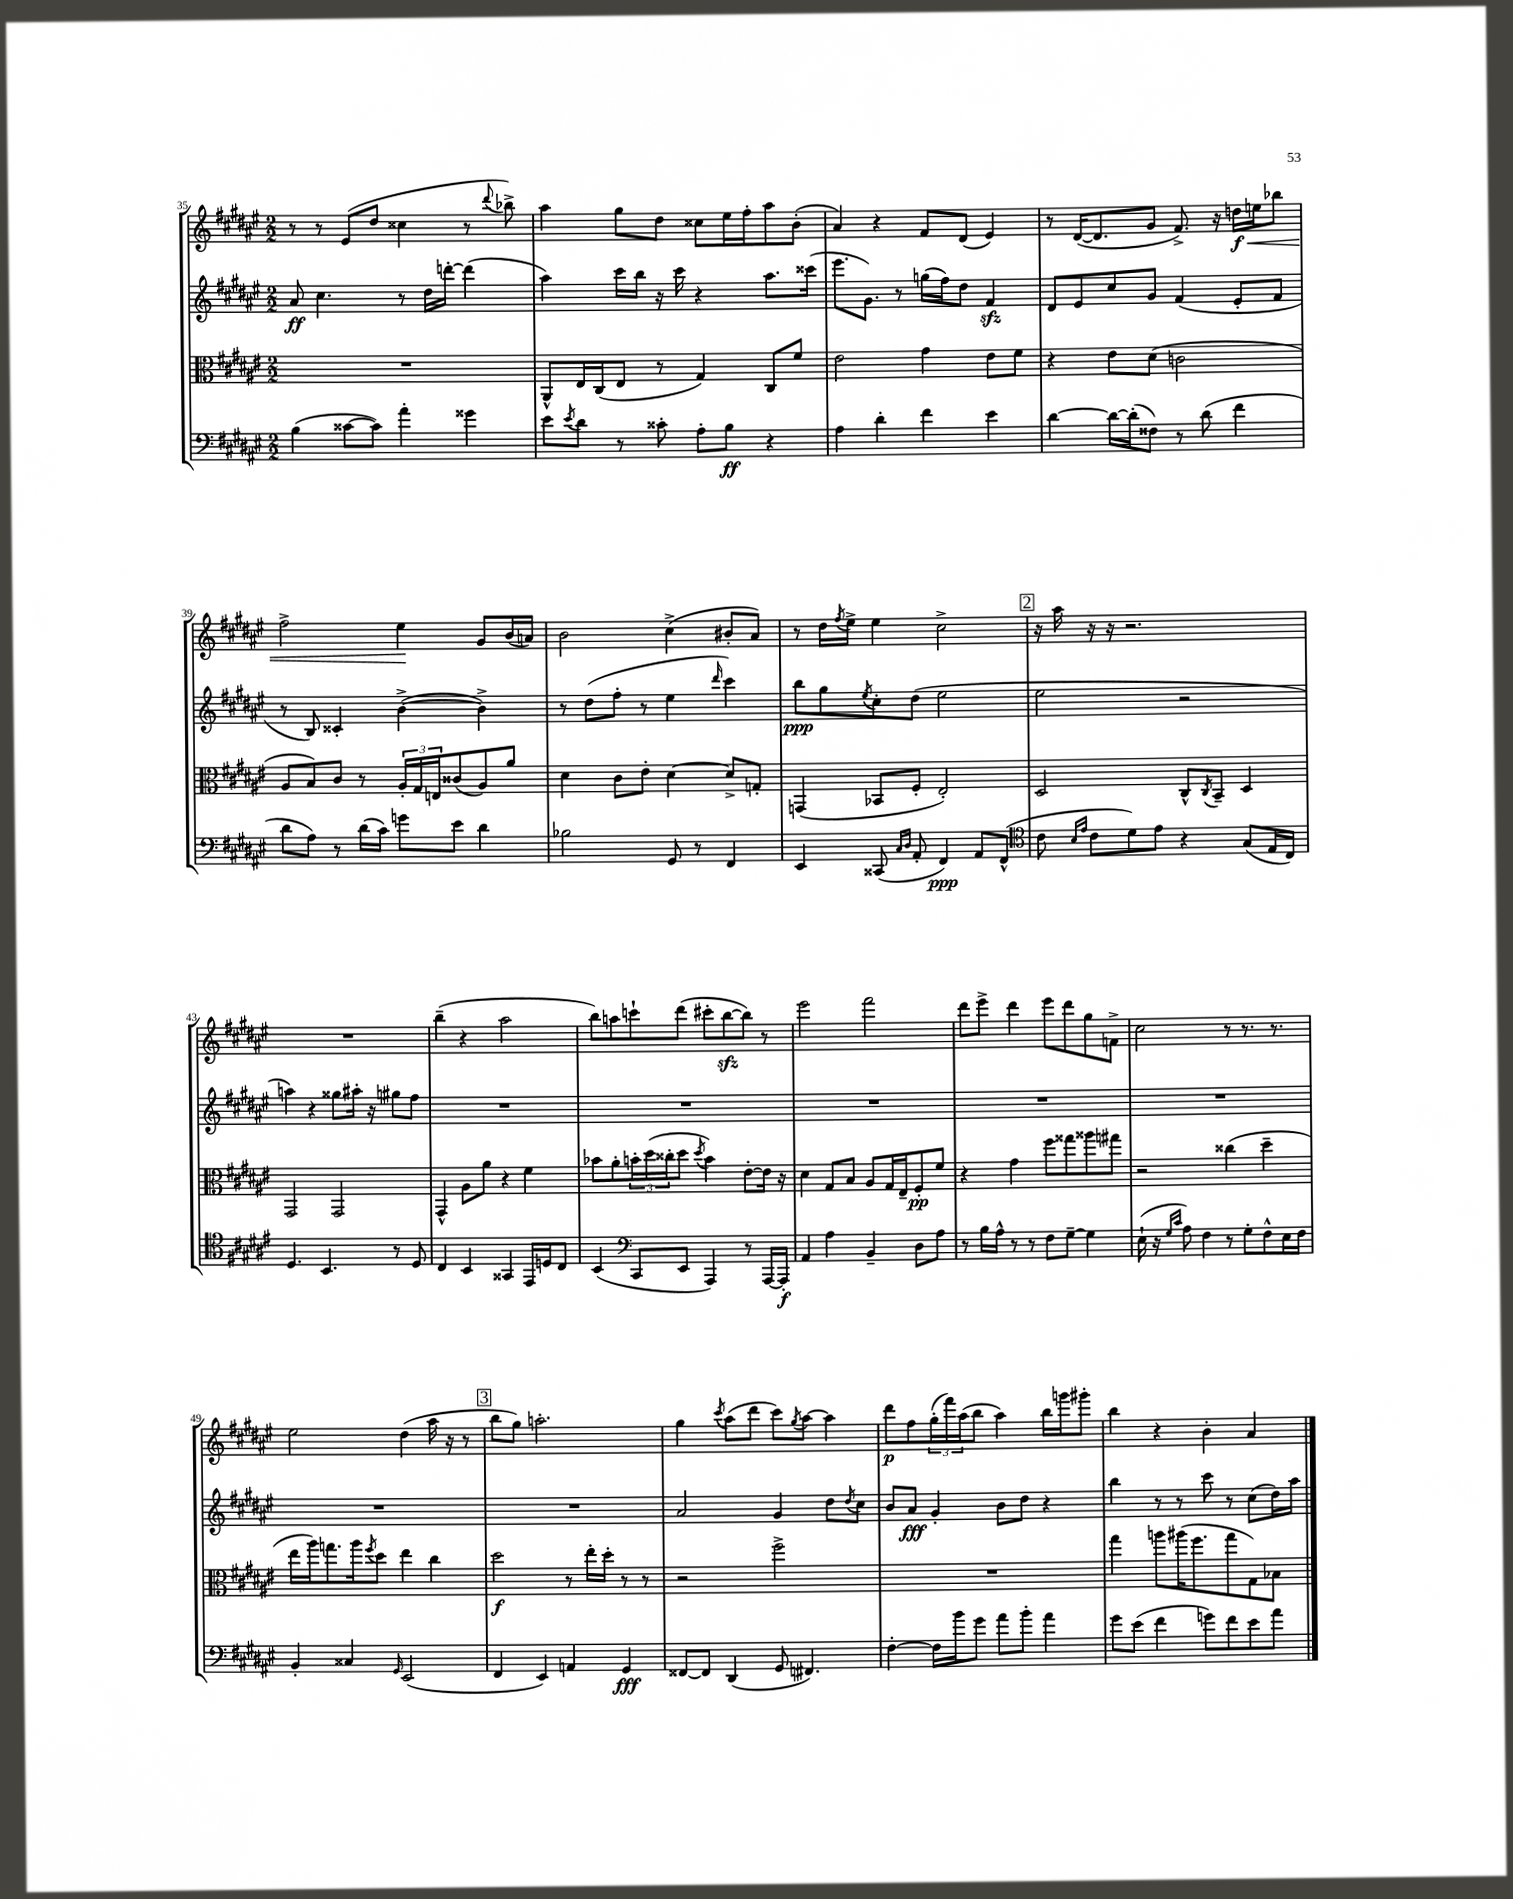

**kern	**kern	**kern	**kern
*staff4	*staff3	*staff2	*staff1
*clefF4	*clefC3	*clefG2	*clefG2
*k[f#c#g#d#a#e#]	*k[f#c#g#d#a#e#]	*k[f#c#g#d#a#e#]	*k[f#c#g#d#a#e#]
*M2/2	*M2/2	*M2/2	*M2/2
(4B	1r	8a#	8r
.	.	4.cc#	8r
[8c##	.	.	(8e#
8c##])	.	.	8dd#
4a#'	.	8r	4cc##
.	.	16dd#	.
.	.	[16ddd'	.
4g##	.	(4ddd]	8r
.	.	.	8qqddd#
.	.	.	8bb-^)
=	=	=	=
8e#	8AA#^^	4aa#)	4aa#
8qe#	.	.	.
8d#	16E#	.	.
.	(16C#	.	.
8r	8E#	16ccc#	8gg#
.	.	16bb	.
8c##'	8r	16r	8dd#
.	.	16ccc#	.
8A#'	4G#)	4r	8cc##
8B	.	.	16ee#
.	.	.	16ff#'
4r	8C#	8.aa#	8aa#
.	8f#	.	(8b'
.	.	(16ccc##	.
=	=	=	=
4A#	2e#	8.eee#	4a#)
.	.	8.g#)	.
4d#'	.	.	4r
.	.	8r	.
4f#	4g#	(16gg	8f#
.	.	16ff#)	.
.	.	8dd#	(8d#
4e#	8e#	4f#	4e#)
.	8f#	.	.
=	=	=	=
[4d#	4r	8d#	8r
.	.	8e#	([16d#
.	.	.	8.d#]
16d#_	8e#	8cc#	.
(16d#']	.	.	.
8F##)	(8d#	8g#	8g#
8r	2c	(4f#	8.f#^)
(8d#	.	.	.
.	.	.	16r
4f#	.	8e#'	16dd
.	.	.	16ee
.	.	8f#	8bb-
=	=	=	=
8d#	8A#	8r	2ff#^
8A#)	8B)	8B)	.
8r	8c#	4c##'	.
(16d#	8r	.	.
16c#)	.	.	.
8g	24A#'	([4b^	4ee#
.	24G#	.	.
.	24E	.	.
8e#	(8c##	.	.
4d#	8A#)	4b^])	8g#
.	8a#	.	(16b
.	.	.	16a)
=	=	=	=
2B-	4d#	8r	2b
.	.	(8dd#	.
.	8c#	8ff#'	.
.	8e#'	8r	.
8GG#	[4d#	4ee#	(4cc#^
8r	.	.	.
.	.	16qqddd#	.
4FF#	8d#^]	4ccc#)	8b#'
.	8G'	.	8a#)
=	=	=	=
4EE#	(4GG	8bb	8r
.	.	8gg#	16dd#
.	.	.	8qff#
.	.	.	16ee#^
.	.	8qee#	.
(8CC##	8BB-	8cc#'	4ee#
16qqC#	.	.	.
16qqD#	.	.	.
8AA#'	8F#'	(8dd#	.
4FF#)	2E#')	2ee#	2cc#^
8AA#	.	.	.
(8FF#^^	.	.	.
=	=	=	=
*clefC4	*	*	*
8c#	2D#	2ee#	16r
.	.	.	16aa#
16qqB	.	.	.
16qqe#	.	.	.
8c#	.	.	16r
.	.	.	16r
8d#)	.	.	2.r
8e#	.	.	.
4r	8C#^^	2r	.
.	8qC#	.	.
.	8BB~	.	.
(8G#	4D#	.	.
16E#	.	.	.
16C#)	.	.	.
=	=	=	=
4.D#	2GG#	4aa)	1r
.	.	4r	.
4.BB	.	.	.
.	2GG#	8gg##	.
.	.	16aa#'	.
.	.	16r	.
8r	.	8gg#	.
8D#	.	8ff#	.
=	=	=	=
4C#	4GG#^^	1r	(4bb~
4BB	8A#	.	4r
.	8a#	.	.
4GG##	4r	.	2aa#
16EE#	4f#	.	.
16D	.	.	.
8C#	.	.	.
=	=	=	=
(4BB	8b-	1r	8bb)
.	8a#'	.	8aa
*clefF4	*	*	*
8CC#	24b'	.	8ccc`
.	(24dd#	.	.
.	24cc##'	.	.
8EE#	8dd#	.	(8ddd#
.	8qdd#	.	.
4AAA#)	4b)	.	8ccc#'
.	.	.	[8bb
8r	[8e#'	.	8bb])
[16AAA#	16e#]	.	8r
16AAA#']	16r	.	.
=	=	=	=
4AA#	4d#	1r	2eee#
4A#	8G#	.	.
.	8B	.	.
4BB~	8A#	.	2fff#
.	16G#	.	.
.	16E#~	.	.
8D#	8F#'	.	.
8A#	8f#	.	.
=	=	=	=
8r	4r	1r	8ddd#
16B	.	.	8eee#^
16A#^^	.	.	.
8r	4g#	.	4ddd#
8r	.	.	.
8F#	8ff#	.	8eee#
[8G#~	8gg##	.	8ddd#
4G#]	8aa##	.	8gg#
.	8gg#	.	8f^
=	=	=	=
(16E#`	2r	1r	2cc#
16r	.	.	.
16qqG#	.	.	.
16qqc#	.	.	.
8A#)	.	.	.
4F#	.	.	.
8r	(4cc##	.	8r
8G#'	.	.	8.r
8F#^^	4dd#~	.	.
.	.	.	8.r
16E#	.	.	.
16F#	.	.	.
=	=	=	=
4BB'	16ee#	1r	2ee#
.	16aa#)	.	.
.	8.gg	.	.
4C##	.	.	.
.	16aa#	.	.
.	8qff#	.	.
.	8dd#	.	.
16qqGG#	.	.	.
(2EE#	4ee#	.	(4dd#
.	4cc#	.	16aa#
.	.	.	16r
.	.	.	8r
=	=	=	=
4FF#	2dd#	1r	8bb
.	.	.	8gg#)
4EE#)	.	.	2.aa'
4AA	8r	.	.
.	16ee#'	.	.
.	16dd#'	.	.
4GG#	8r	.	.
.	8r	.	.
=	=	=	=
[8FF##	2r	2a#	4gg#
8FF##]	.	.	.
.	.	.	8qccc#
(4DD#	.	.	(8aa#
.	.	.	8ddd#
8GG#	2ff#^	4g#	8ccc#)
.	.	.	8qgg#
4.FF#)	.	.	[8aa#
.	.	8dd#	4aa#]
.	.	8qdd#	.
.	.	8cc#	.
=	=	=	=
[4F#'	1r	8b	8ddd#
.	.	8a#	8ff#
16F#]	.	4g#'	(24gg#'
.	.	.	24fff#)
16b	.	.	.
.	.	.	(24aa#
8g#	.	.	8bb
8a#	.	8b	4aa#)
8b'	.	8dd#	.
4a#	.	4r	16bb
.	.	.	16ggg
.	.	.	8ggg#'
=	=	=	=
8g#	4gg#	4bb	4bb
(8e#	.	.	.
4f#	8aa	8r	4r
.	(16aa#	8r	.
.	8.ff#	.	.
8g)	.	8ccc#	4b'
8f#	8gg#	8r	.
8e#	8G#)	(8cc#	4a#
8a#	8B-	16dd#)	.
.	.	16aa#	.
==	==	==	==
*-	*-	*-	*-
